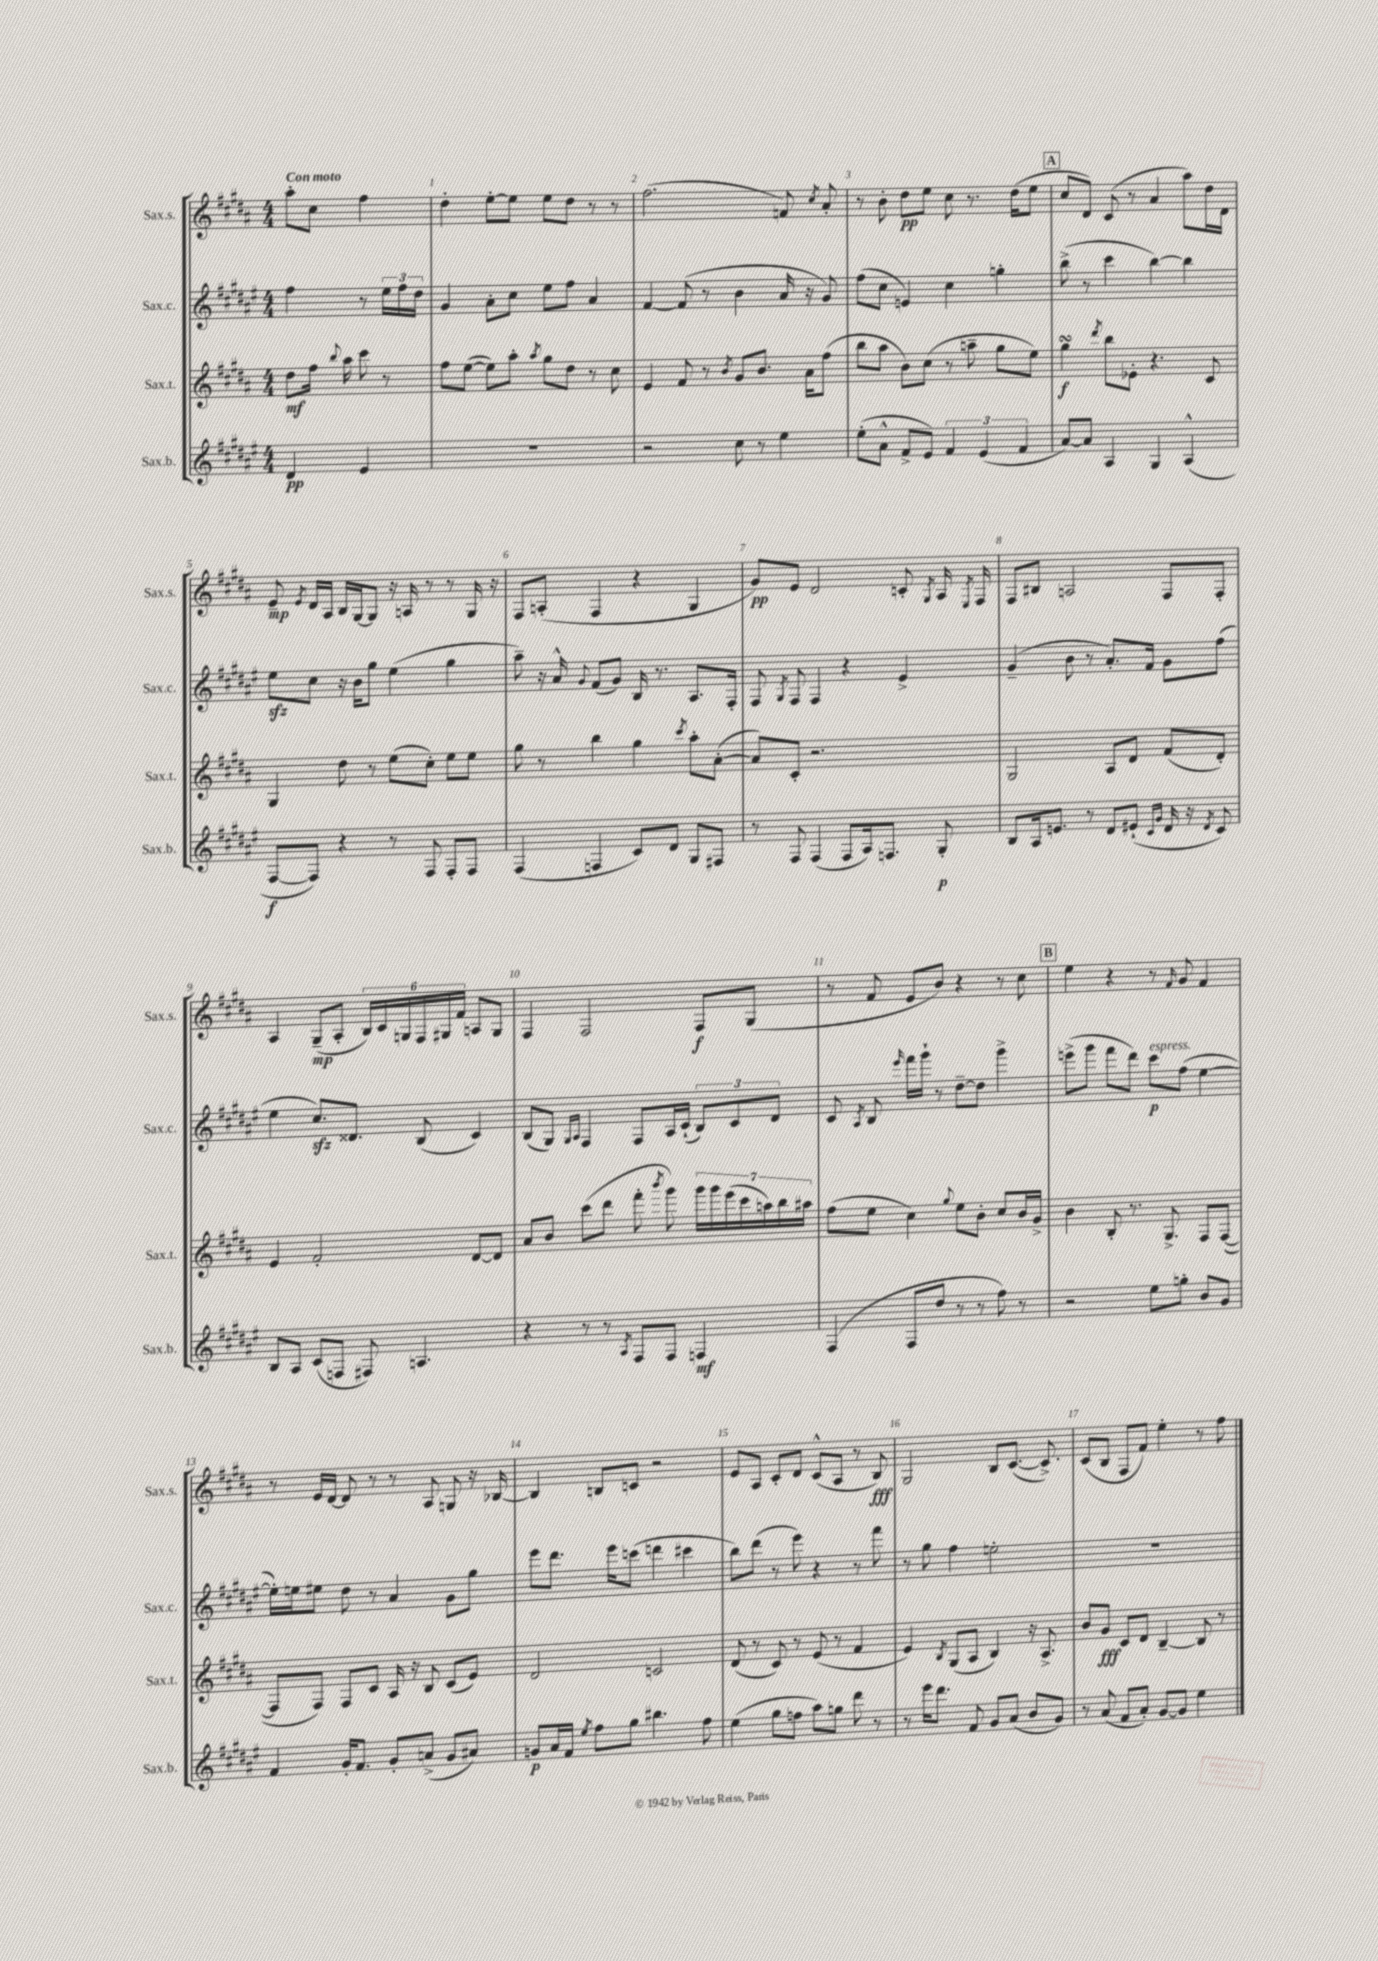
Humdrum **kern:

**kern	**kern	**kern	**kern
*staff4	*staff3	*staff2	*staff1
*clefG2	*clefG2	*clefG2	*clefG2
*k[f#c#g#d#a#e#]	*k[f#c#g#d#a#]	*k[f#c#g#d#a#e#]	*k[f#c#g#d#a#]
*M4/4	*M4/4	*M4/4	*M4/4
4d#	8dd#	4ff#	8aa#'
.	16ff#	.	8cc#
.	8qqbb	.	.
.	16aa#	.	.
4e#	8ccc#	8r	4ff#
.	8r	24ee#	.
.	.	24ff#	.
.	.	24dd#	.
=	=	=	=
1r	8ff#	4g#	4dd#'
.	([8ee	.	.
.	8ee])	8a#'	[8ee'
.	8aa#'	8cc#	8ee]
.	8qaa#	.	.
.	8gg#	8ee#	8ee
.	8dd#	8ff#	8dd#
.	8r	4a#	8r
.	8cc#	.	8r
=	=	=	=
2r	4e	[4f#	(2.ff#
.	8f#	(8f#]	.
.	8r	8r	.
.	8qb	.	.
8cc#	8g#	4b	.
8r	8.b	.	.
4ee#	.	16a#	8f)
.	16a#	16r	.
.	.	.	8qcc#
.	(8ff#	8g#)	8a#'
=	=	=	=
(8ee#'	8bb	(8ff#	8r
8a#^^	8aa#	8cc#	8b'
8f#^	8b)	4e)	8dd#
8e#)	(8cc#	.	8ee
6f#	8r	4cc#	8cc#
.	8aa~	.	8.r
(6e#	.	.	.
.	8gg#	4gg'	.
.	.	.	(16dd#
6f#	.	.	.
.	8ee)	.	8ee
=	=	=	=
[8a#)	4gg#	(8bb^	8cc#
8a#]	.	8r	8d#)
.	8qddd#	.	.
4A#	8bb	4ccc#	(8c#
.	8e-'	.	8r
4G#	4.r	[4bb)	4a#
(4A#^^	.	4bb]	8aa#)
.	8c#	.	16dd#
.	.	.	16d#
=	=	=	=
[8F#	4G#	8ee#	8e~
.	.	.	8qe
8F#])	.	8cc#	16d#
.	.	.	16A#
4r	8dd#	16r	16B
.	.	16b	[16G#
.	8r	8gg#	8G#]
8r	(8ee	(4ee#	16r
.	.	.	16A
8F#	8cc#')	.	8r
8F#'	8ee	4gg#	8r
8F#	8ee	.	16G#
.	.	.	16r
=	=	=	=
(4F#	8gg#	8aa#~)	8F#
.	8r	16r	(8A'
.	.	16a#^^	.
.	.	8qqg#	.
4F	4bb	(8f#	4F#
.	.	8g#)	.
8c#)	4gg#	16B	4r
.	.	8.r	.
8d#	.	.	.
.	8qccc#	.	.
8G#	8aa#'	8.A#	4G#
8F#	([8a#'	.	.
.	.	16F#'	.
=	=	=	=
8r	8a#])	8F#	8g#)
.	.	8qG#	.
8F#	8c#'	8F#	8e
(4F#	2.r	4F#	2d#
8F#	.	4r	.
16A#)	.	.	.
8.F	.	.	.
.	.	4e#^	8c'
.	.	.	8qG#
8G#'	.	.	16A#
.	.	.	8qE
.	.	.	16F#
=	=	=	=
8B	2G#	(4g#~	8F#
16A#	.	.	8B#
8.e	.	.	.
.	.	8b	2A
8r	.	8r	.
8d#	8A#	8.a#')	.
(8e#`	8d#	.	.
.	.	16f#	.
16qqc#	.	.	.
16qqg#	.	.	.
16d#	(8f#	8g#	8F#
16r	.	.	.
8qd#	.	.	.
8c#)	8d#')	(8ff#	8F#'
=	=	=	=
8B	4e	4ee#	4A#
8A#	.	.	.
(8c#	2f#'	8.cc#)	(8G#~
8F	.	.	8A#'
.	.	8.d##	.
8F#)	.	.	24B)
.	.	.	24c#
.	.	.	24G
4.A	.	(8B	24F#
.	.	.	24G#
.	.	.	24f#
.	[8d#	4c#)	8A
.	8d#]	.	8G#
=	=	=	=
4r	8a#	(8B	4F#
.	8b	8G#)	.
.	.	16qqG#	.
.	.	16qqA#	.
8r	(8ccc#	4F#	2F#
8r	8ddd#	.	.
8qA#	.	.	.
8F#	8fff#'	8F#	.
.	8qbbb	.	.
8F#	8ggg#)	16A#	.
.	.	(16c#`	.
4F	28ggg#	12B)	8F#
.	28ggg#	.	.
.	(28eee	.	.
.	.	12c#	.
.	28ccc#	.	.
.	.	.	(8G#
.	28aa)	.	.
.	.	12d#	.
.	28bb	.	.
.	28aa#	.	.
=	=	=	=
(4F#	(8ff#	8c#	8r
.	.	8qA#	.
.	8ee	8B	8f#
.	.	16qqeee#	.
8F#	4cc#)	16fff#	8e
.	.	16ggg#`	.
8dd#	.	8r	8b)
.	8qqgg#	.	.
8r	8ee	[8dd#~	4r
8r	8b'	8dd#]	.
8ff#)	8cc#	4ggg#^	8r
8r	16b	.	8cc#
.	16g#^	.	.
=	=	=	=
2r	4b	(8eee^	4ee
.	.	8ggg#	.
.	8B'	8fff#	4r
.	8.r	8ddd#)	.
8ee#	.	8ccc#	8r
.	8.G#^	.	.
.	.	.	16qqf#
8gg'	.	(8ff#	8g#
8b	8F#	[4ee#	4f#
8g#	([8F#	.	.
=	=	=	=
4f#	8F#]	16ee#'])	8r
.	.	16ee	.
.	8F#)	8ee#	16e
.	.	.	[16d#
16g#'	8F#	8dd#	8d#]
8.f#	.	.	.
.	8c#	8r	8r
8g#'	16A#	4a#	8r
.	16r	.	.
(8a^	8B	.	8A#
8g#	(8c#	8g#	8G
8a#)	8e)	8gg#	16r
.	.	.	[16B-
=	=	=	=
8g	2d#	8eee#	4B-]
16a#	.	8.ddd#	.
16f#	.	.	.
8qee#	.	.	.
8ff#	.	.	8B
.	.	16eee#	.
8gg#	.	(8ccc	8c
4.bb#	2c	4ddd	2r
.	.	4ccc#	.
8ff#	.	.	.
=	=	=	=
(4ee#	(8d#	8bb)	8e
.	8r	(8ddd#	8A#
8gg#	8c#)	8r	8c#'
8ff	8r	8eee#)	8d#
8aa#)	(8e	4r	(8c#^^
8gg	8r	.	8A#
8ddd#	4f#	8r	8r
8r	.	8fff#	8B)
=	=	=	=
8r	4e)	8r	2G#
16eee#	.	8gg#	.
8.ddd#	.	.	.
.	8qB	.	.
.	(8G#	4ff#	.
8f#	8A#	.	.
8g#	4B)	2ee'	8B
(8a#	.	.	([8.c#
8b	16r	.	.
.	8.A#^	.	8.c#^])
8g#)	.	.	.
=	=	=	=
8r	8b	1r	(8c#
(8a#	8g#	.	8B
8f#	8c#	.	8F#
8a#')	8d#	.	8f#)
[8g#	[4B~	.	4ee'
8g#]	.	.	.
4ee#	8B]	.	8r
.	8r	.	8ff#
==	==	==	==
*-	*-	*-	*-
